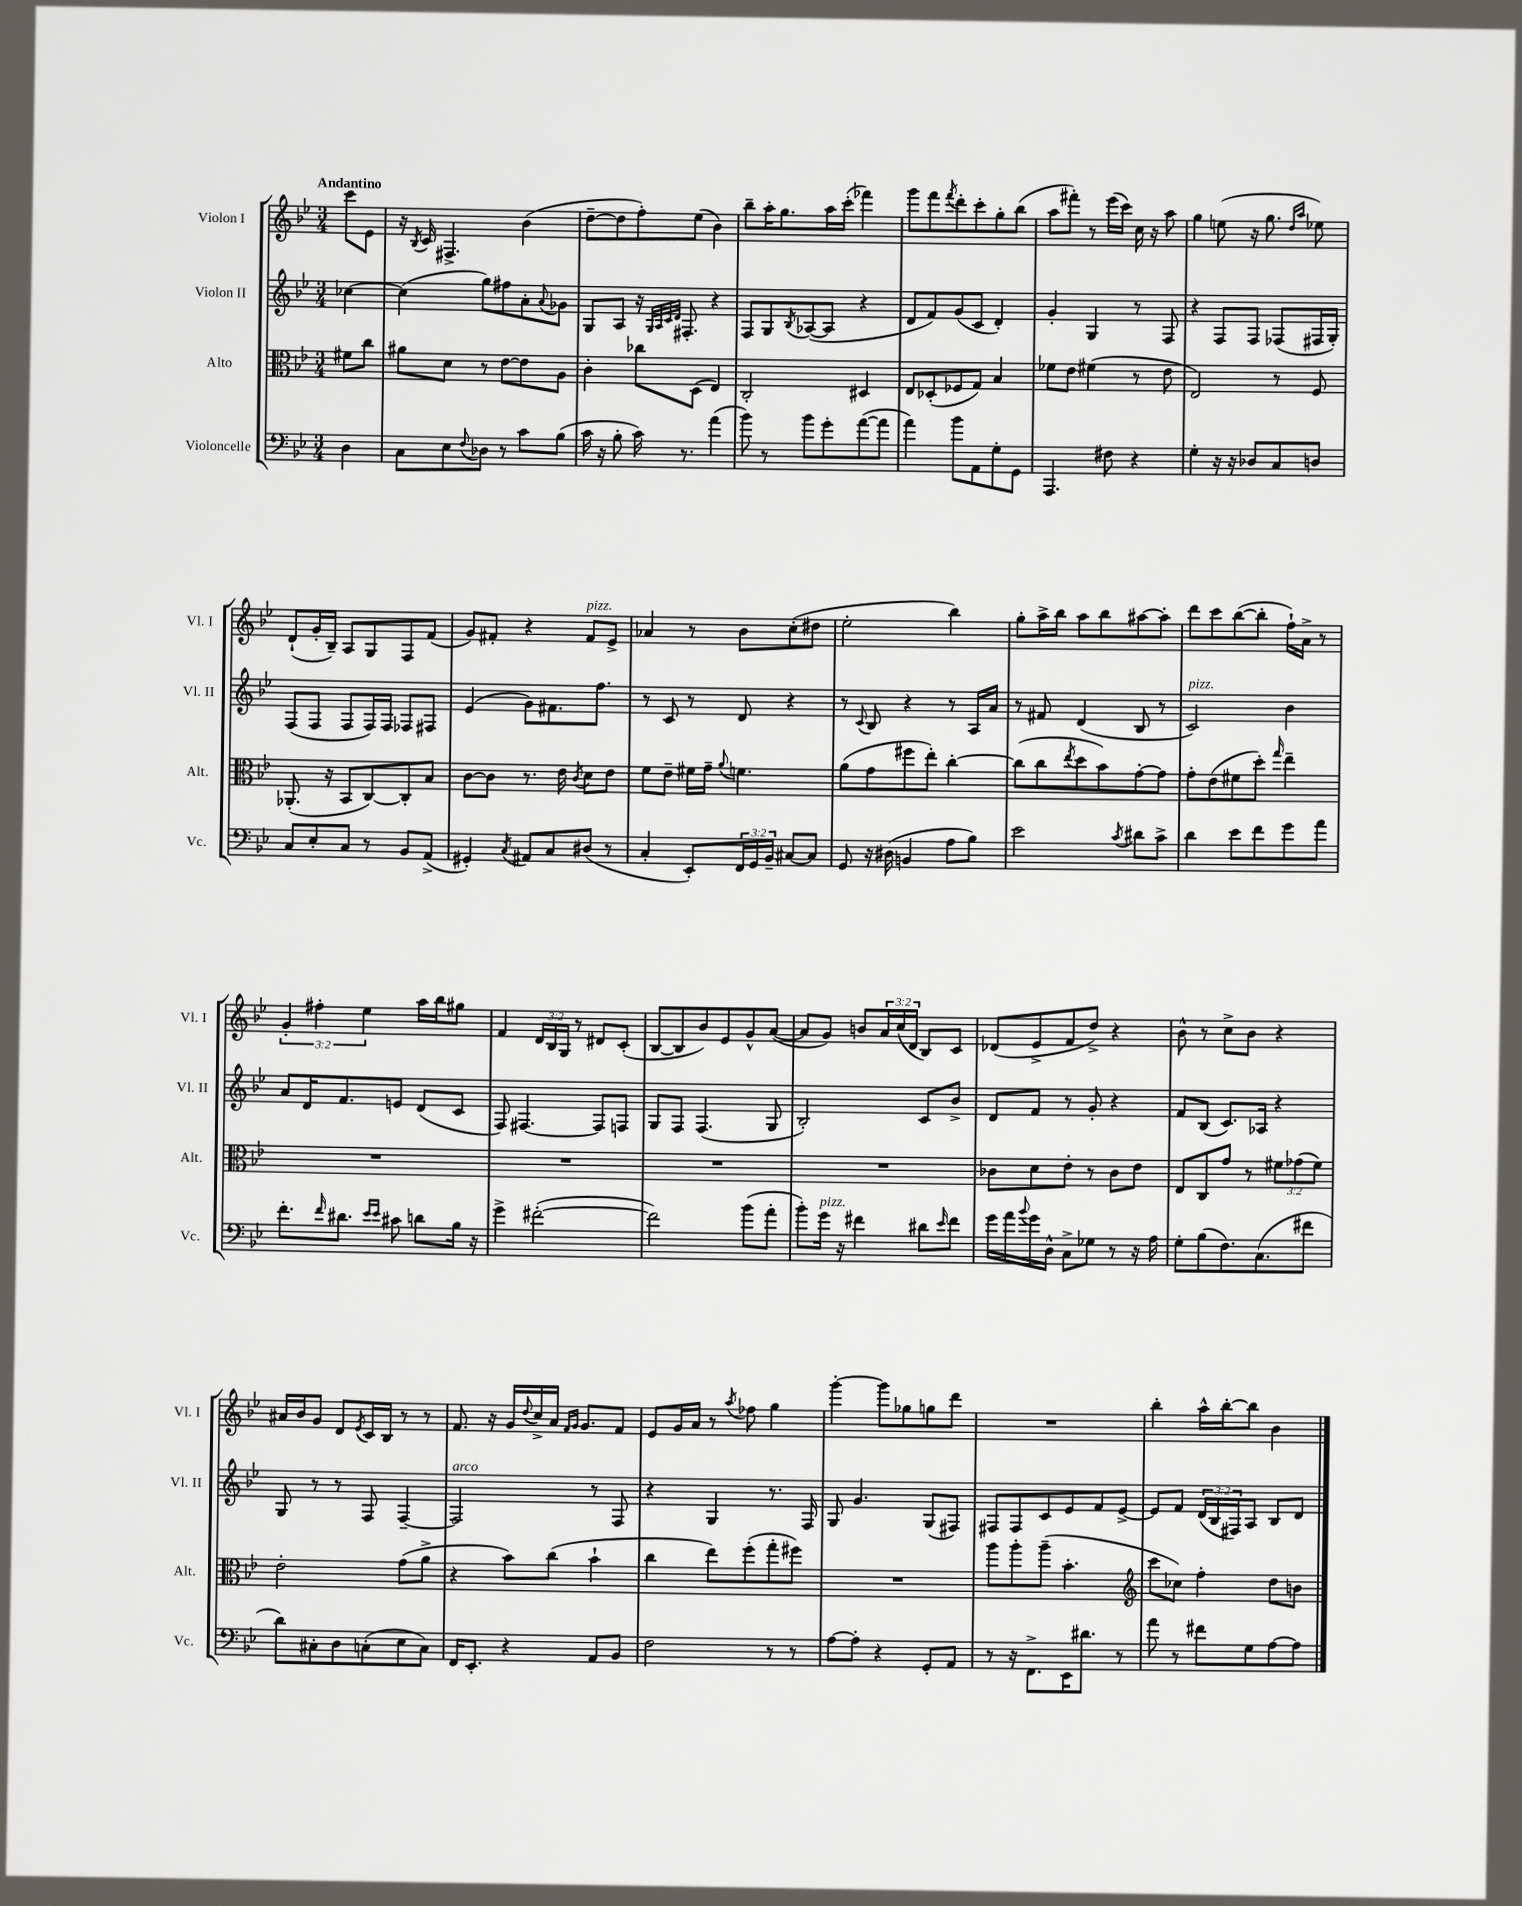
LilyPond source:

<<
\new StaffGroup <<
\new Staff = "s0" \with { instrumentName = "Violon I" shortInstrumentName = "Vl. I" } {
    \clef treble \key bes \major \numericTimeSignature \time 3/4 \override Staff.TupletNumber.text = #tuplet-number::calc-fraction-text \partial 4 \tempo "Andantino"
    c'''8 ees'8 |
    r16 \acciaccatura { bes8 } c'16 fis4.-> bes'4( |
    d''8~-- d''8 f''8-.) ees''8( bes'4) |
    bes''8-- a''16-. g''8. a''16 c'''16-.( fes'''4) |
    g'''8 f'''8 \acciaccatura { f'''8 } d'''8-. c'''8-. g''8-. bes''8( |
    a''8 fis'''8-.) r8 ees'''16( c'''16) c''16 r16 a''8 |
    g''4 e''8( r16 g''8. \grace { d''16 a''16 } ees''8) |
    d'8-!( g'16-. bes16--) a8 g8 f8 f'8( |
    g'8) fis'8-. r4 fis'8^\markup { \italic "pizz." } ees'8-> |
    aes'4 r8 bes'8 c''8-.( dis''8 |
    ees''2-. bes''4) |
    g''8-. a''16-> bes''16 a''8 bes''8 ais''8~ ais''8-. |
    d'''8 c'''8 bes''8~( bes''8-. f''16-!) a'16-> r8 |
    \tuplet 3/2 { g'4-. fis''4-. ees''4 } a''16 bes''16 gis''8 |
    f'4 \tuplet 3/2 { d'16 bes16 g16 } r8 dis'8 c'8-.( |
    bes8~ bes8 bes'8) ees'8 g'8-^ a'8~( |
    a'8 g'8) b'8 \tuplet 3/2 { a'16 c''16( d'16 } bes8) c'8 |
    des'8( ees'8-> f'8 d''8->) r4 |
    bes'8-^ r8 c''8-> bes'8 r4 |
    ais'16 bes'16 g'8 d'8 \acciaccatura { ees'8 } c'16 bes16 r8 r8 |
    f'8. r16 g'16 \appoggiatura { d''8 } c''16-> a'16 \grace { f'16 g'16 } g'8. f'8 |
    ees'8 g'16 a'16 r8 \acciaccatura { a''8 } fes''8 g''4 |
    g'''4~-. g'''8 ges''8 g''8 d'''8 |
    R2. |
    bes''4-. a''16-^ bes''16~-. bes''8 bes'4 \bar "|." |
}
\new Staff = "s1" \with { instrumentName = "Violon II" shortInstrumentName = "Vl. II" } {
    \clef treble \key bes \major \numericTimeSignature \time 3/4 \override Staff.TupletNumber.text = #tuplet-number::calc-fraction-text \partial 4
    ces''4~ |
    ces''4( g''8) fis''8 a'8-. \appoggiatura { a'8 } ges'8 |
    g8 a8 r16 \grace { g32 a32 c'32 d'32 } fis8.-. r4 |
    f8 g8 \acciaccatura { bes8 } aes8~( aes8 r4 |
    d'8 f'8) g'8( c'8 d'4-.) |
    g'4-. g4 r8 f8 |
    r4 f8 f8 fes8( fis16 g16-.) |
    f8( f8 f8 f16) f16 fes8 fis8 |
    ees'4( g'8) fis'8. f''8. |
    r8 c'8 r8 d'8 r4 |
    r8 \appoggiatura { c'8 } bes8 r4 r8 a16 a'16 |
    r8 fis'8 d'4( bes8 r8 |
    c'2^\markup { \italic "pizz." }) bes'4 |
    a'8 d'16 f'8. e'8 d'8( c'8 |
    f8) fis4.~ fis8 f8 |
    g8 f8 f4.( g8 |
    bes2-.) c'8 bes'8-> |
    d'8 f'8 r8 g'8-. r4 |
    f'8 bes8( c'8.) aes16 r4 |
    g8 r8 r8 f8 f4~-- |
    f2^\markup { \italic "arco" } r8 f8 |
    r4 g4 r8. f16 |
    g8 g'4. g8( fis8) |
    fis8 fis8 c'8 ees'8 f'8 ees'8~-> |
    ees'8 f'8 \tuplet 3/2 { d'16( bes16 fis16) } a8 bes8 d'8 \bar "|." |
}
\new Staff = "s2" \with { instrumentName = "Alto" shortInstrumentName = "Alt." } {
    \clef alto \key bes \major \numericTimeSignature \time 3/4 \override Staff.TupletNumber.text = #tuplet-number::calc-fraction-text \partial 4
    fis'8 c''8 |
    ais'8 d'8 r8 ees'8~ ees'8 a8 |
    c'4-. ces''8 d8( ees4) |
    c2-. dis4 |
    ees8 des8-.( fes8 g8) bes4 |
    fes'8 ees'8 fis'4( r8 ees'8 |
    ees2) r8 f8 |
    aes,8.-.( r16 bes,8 c8~) c8-. bes8 |
    c'8~ c'8 r8. ees'16 \acciaccatura { c'8 } d'8 ees'8 |
    f'8 ees'8-- fis'16 g'16-- \appoggiatura { a'8 } f'4. |
    a'8( g'8 fis''8 ees''8-.) c''4~-. |
    c''8( c''8 \acciaccatura { ees''8 } d''8 bes'8) g'8~-. g'8 |
    g'8-. ees'8( fis'8 d''8-.) \grace { g''16 } ees''4-- |
    R2. |
    R2. |
    R2. |
    R2. |
    ces'8 d'8 ees'8-. r8 ces'8 ees'8 |
    ees8 c8 g'8 r8 \tuplet 3/2 { fis'8 ges'8( fis'8) } |
    ees'2-. g'8( a'8-> |
    r4 bes'8) c''8( bes'4-! |
    c''4 ees''8) f''8-.( g''8-. fis''8) |
    R2. |
    a''8 a''8-. a''8--( bes'4.-. |
    \clef treble c'''8 ces''8) f''4-. d''8 b'8 \bar "|." |
}
\new Staff = "s3" \with { instrumentName = "Violoncelle" shortInstrumentName = "Vc." } {
    \clef bass \key bes \major \numericTimeSignature \time 3/4 \override Staff.TupletNumber.text = #tuplet-number::calc-fraction-text \partial 4
    d4 |
    c8 ees8 \appoggiatura { f8 } des8 r8 c'8 bes8( |
    c'16 r16 bes8-. c'16) r8. a'4( |
    bes'8) r8 bes'8 g'8-. a'8~( a'8 |
    a'4) bes'8 a,8 g8-. g,8 |
    a,,4. fis8 r4 |
    g4-. r16 r16 des8 c8 d8 |
    c8 ees8-. c8 r8 bes,8 a,8->( |
    gis,4-.) \acciaccatura { c8 } ais,8 c8 dis8( r8 |
    c4-. ees,8-.) \tuplet 3/2 { f,16 g,16 bes,16-- } cis8~ cis8 |
    g,8 r16 dis16( b,4 a8 bes8) |
    ees'2 \acciaccatura { c'8 } dis'8 c'8-> |
    d'4 ees'8 f'8 g'8 a'8 |
    f'8.-. \grace { f'16 } dis'8. \grace { ees'16 ees'16 } cis'8 d'8 bes16 r16 |
    g'4-> fis'2~-.( |
    fis'2) bes'8( a'8-. |
    bes'8-.) g'16^\markup { \italic "pizz." } r16 fis'4 dis'8 \grace { ees'16 } fis'8 |
    g'16 a'16 \appoggiatura { bes'8 } g'16 d16-^ c8-> ges8 r8 r16 a16 |
    g8-. bes8( f8.) c8.( fis'8 |
    d'8) cis8-. d8 c8-.( ees8 c8) |
    f,16 ees,8.-. r4 a,8 bes,8 |
    f2 r8 r8 |
    a8~ a8-. r4 g,8-. a,8 |
    r8 r16 f,8.-> ees,16 dis'8. r8 |
    a'8 r8 fis'8 g8 a8~ a8 \bar "|." |
}
>>
>>
\layout { \context { \Score \remove "Bar_number_engraver" } }
